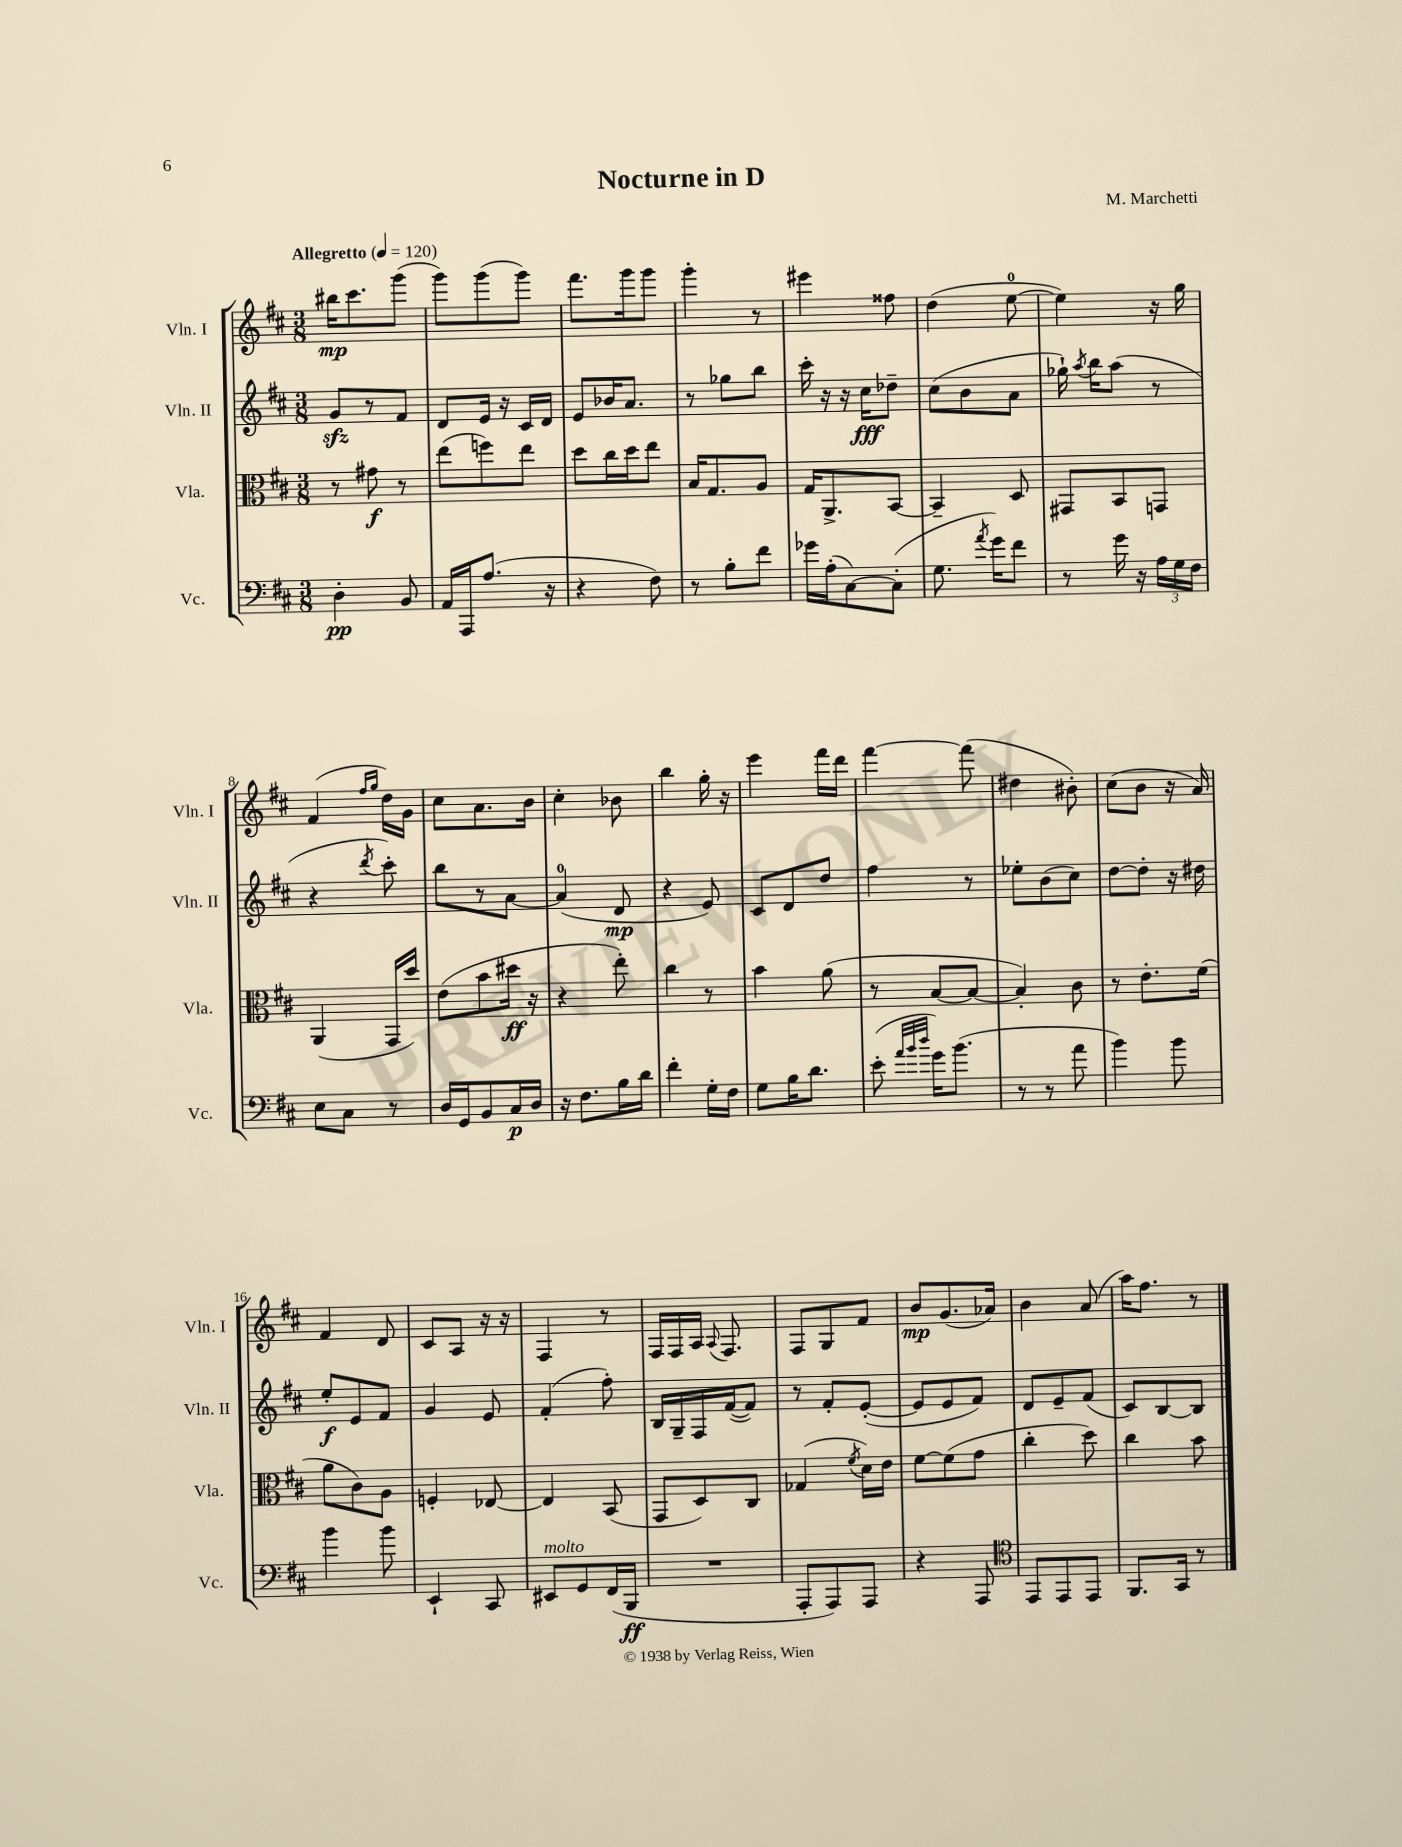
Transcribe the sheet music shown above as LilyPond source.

\header { title = "Nocturne in D" composer = "M. Marchetti" }
<<
\new StaffGroup <<
\new Staff = "s0" \with { instrumentName = "Vln. I" shortInstrumentName = "Vln. I" } {
    \clef treble \key d \major \numericTimeSignature \time 3/8 \tempo "Allegretto" 4 = 120
    \autoBeamOff bis''16[\mp cis'''8. g'''8]( |
    g'''8[) g'''8( g'''8]) |
    fis'''8.[ g'''16 g'''8] |
    g'''4-. r8 |
    eis'''4 fisis''8 |
    d''4( e''8-0~ |
    e''4) r16 g''16 |
    fis'4( \grace { fis''16[ g''16] } d''16[) g'16] |
    cis''8[ a'8. b'16] |
    cis''4-. bes'8 |
    b''4 g''16-. r16 |
    e'''4 fis'''16[ d'''16] |
    fis'''4~ fis'''8( |
    dis''4 bis'8-.) |
    cis''8[( b'8] r16 a'16) |
    fis'4 d'8 |
    cis'8[ a8] r16 r16 |
    fis4 r8 |
    fis16[ fis16 a16] \appoggiatura { a8 } fis8. |
    fis8[ g8 fis'8] |
    b'8[\mp g'8.( aes'16]) |
    b'4 a'8( |
    a''16[) fis''8.] r8 \bar "|." |
}
\new Staff = "s1" \with { instrumentName = "Vln. II" shortInstrumentName = "Vln. II" } {
    \clef treble \key d \major \numericTimeSignature \time 3/8
    \autoBeamOff g'8[\sfz r8 fis'8] |
    d'8[ e'16] r16 cis'16[ d'16] |
    e'8[ bes'16 a'8.] |
    r8 ges''8[ b''8] |
    cis'''16-. r16 r16 cis''16[\fff des''8]-- |
    cis''8[( b'8 a'8] |
    ges''16-!) \acciaccatura { a''8 } b''16[ a''8]( r8 |
    r4 \acciaccatura { d'''8 } cis'''8-.) |
    b''8[ r8 a'8]~ |
    a'4-0( d'8\mp |
    r4 e'8) |
    cis'8[ d'8 d''8] |
    fis''4 r8 |
    ees''8[-. b'8( cis''8]) |
    d''8[~ d''8]-. r16 dis''16 |
    e''8[-.\f e'8 fis'8] |
    g'4 e'8 |
    fis'4-.( fis''8-.) |
    b16[ g16-- fis16 fis'16~( fis'8]) |
    r8 fis'8[-. e'8]~-.( |
    e'8[ e'8 fis'8]) |
    d'8[ e'8-- fis'8]( |
    cis'8[) b8~ b8] \bar "|." |
}
\new Staff = "s2" \with { instrumentName = "Vla." shortInstrumentName = "Vla." } {
    \clef alto \key d \major \numericTimeSignature \time 3/8
    \autoBeamOff r8 gis'8\f r8 |
    e''8[( f''8) e''8] |
    d''8[ cis''16 d''16 e''8] |
    b16[ g8. a8] |
    g16[ a,8.-> b,8]~ |
    b,4-- d8 |
    gis,8[ b,8 g,8] |
    a,4( g,16[ d''16]) |
    e'8[( b'8 dis''16]\ff r16 |
    r4 e''8-.) |
    cis''4 r8 |
    b'4 a'8( |
    r8 b8[~ b8]~ |
    b4-.) cis'8 |
    r8 e'8.[-. fis'16]( |
    a'8[ cis'8) a8] |
    f4-. ees8~ |
    ees4 b,8( |
    g,8[ d8) cis8] |
    ges4( \acciaccatura { fis'8 } d'16[) e'16] |
    fis'8[~ fis'8( g'8] |
    cis''4-. d''8) |
    cis''4 b'8 \bar "|." |
}
\new Staff = "s3" \with { instrumentName = "Vc." shortInstrumentName = "Vc." } {
    \clef bass \key d \major \numericTimeSignature \time 3/8
    \autoBeamOff d4-.\pp b,8 |
    a,16[ a,,16 a8.]( r16 |
    r4 fis8) |
    r8 b8[-. fis'8] |
    ges'16[ a16-.( cis8~) cis8]-.( |
    g8. \acciaccatura { a'8 } g'16[) fis'8] |
    r8 g'16 r16 \tuplet 3/2 { a16[ g16 fis16] } |
    e8[ cis8] r8 |
    d16[ g,16 b,8 cis16\p d16] |
    r16 fis8.[ b16 d'16] |
    fis'4-. g16[-. fis16] |
    g8[ b16 d'8.] |
    e'8-.( \grace { a'32[ b'32 d''32] } g'16[) b'8.]( |
    r8 r8 a'8 |
    b'4) b'8 |
    b'4 b'8 |
    e,4-! cis,8 |
    eis,8[^\markup { \italic "molto" } g,8 fis,16( b,,16]\ff |
    R4. |
    a,,8[-. a,,8) a,,8] |
    r4 a,,8 |
    \clef tenor e,8[ e,8 e,8] |
    fis,8.[ g,16] r8 \bar "|." |
}
>>
>>
